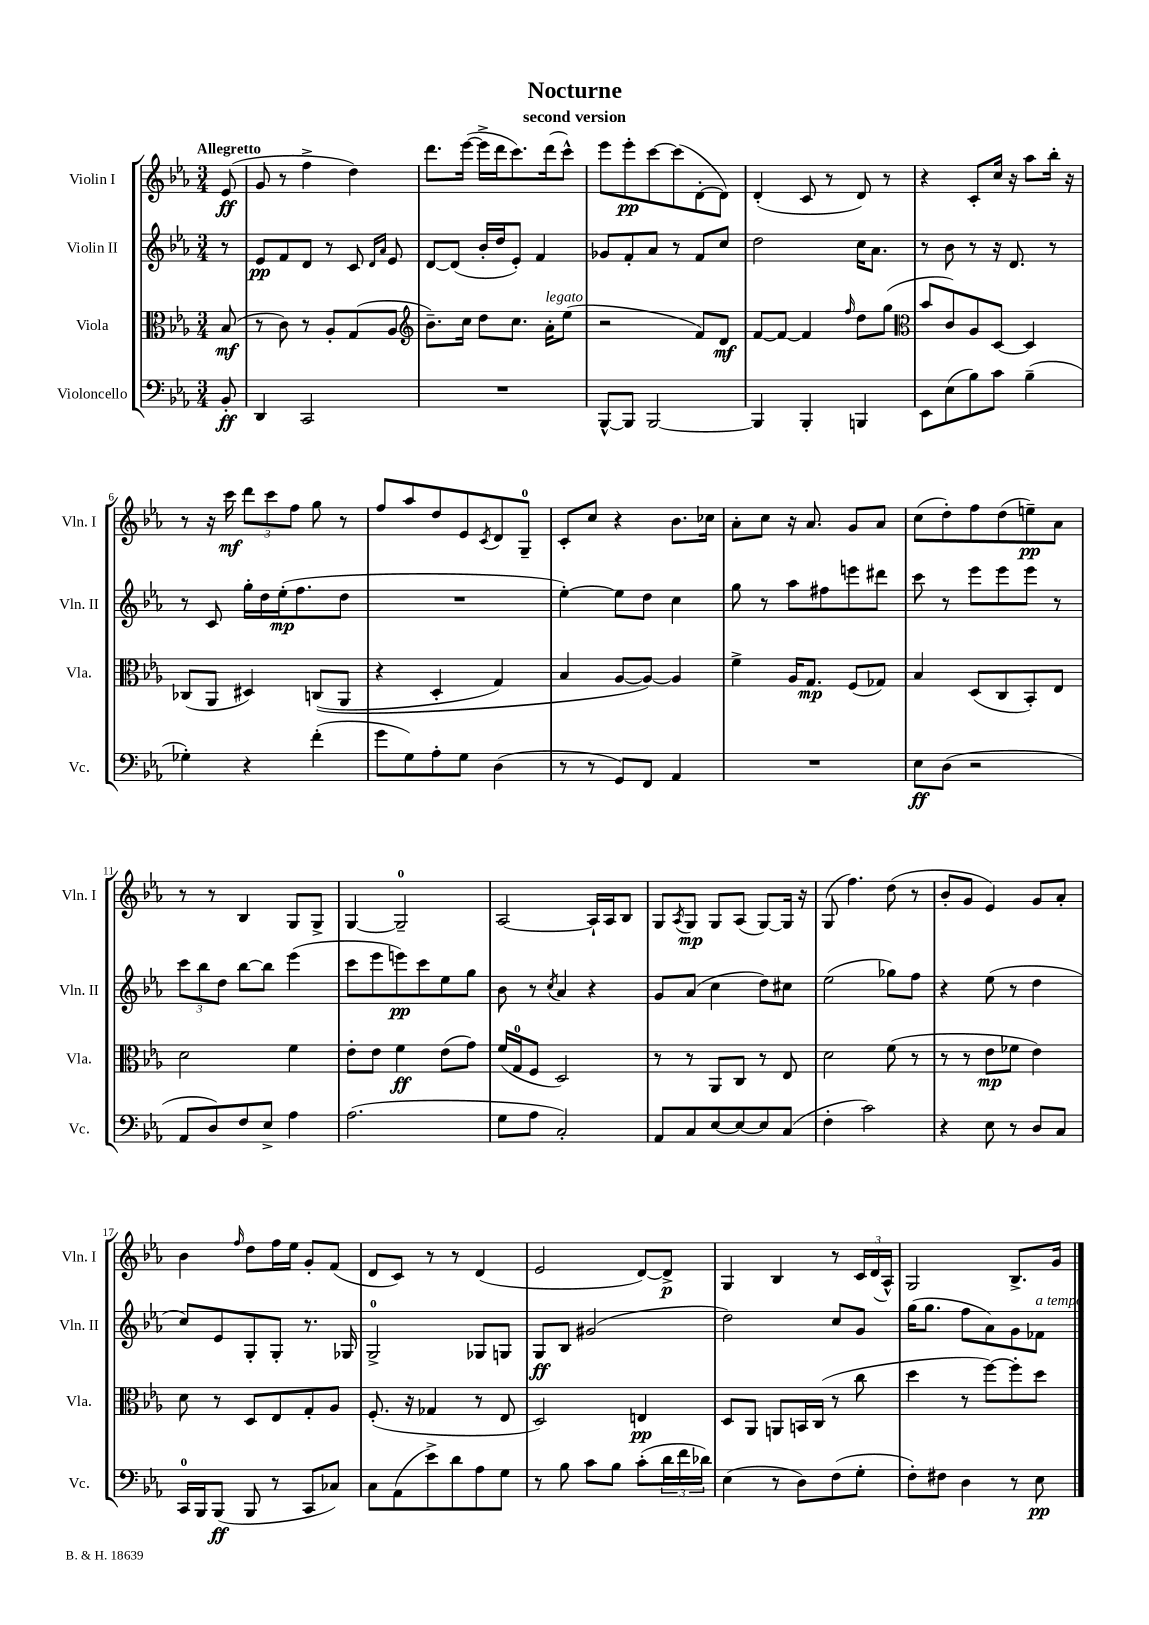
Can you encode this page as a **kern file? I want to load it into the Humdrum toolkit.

**kern	**kern	**kern	**kern
*staff4	*staff3	*staff2	*staff1
*clefF4	*clefC3	*clefG2	*clefG2
*k[b-e-a-]	*k[b-e-a-]	*k[b-e-a-]	*k[b-e-a-]
*M3/4	*M3/4	*M3/4	*M3/4
8BB-'	(8B-	8r	(8e-
=	=	=	=
4DD	8r	8e-	8g
.	8c)	8f	8r
2CC	8r	8d	4ff^
.	8A-'	8r	.
.	(8G	8c	4dd)
.	.	16qqd	.
.	.	16qqa-	.
.	8A-	8e-	.
=	=	=	=
*	*clefG2	*	*
2.r	8.b-~)	[8d	8.ddd
.	.	(8d]	.
.	16cc	.	([16eee-
.	8dd	16b-'	16eee-^]
.	.	16dd	16ddd
.	8.cc	8e-')	8.ccc)
.	.	4f	.
.	16a-'	.	(16ddd
.	(8ee-	.	8ccc^^)
=	=	=	=
[8BBB-^^	2r	8g-	8eee-
8BBB-]	.	8f'	8eee-'
[2BBB-	.	8a-	[8ccc
.	.	8r	(8ccc]
.	8f)	8f	[8d'
.	8d	8cc	8d])
=	=	=	=
4BBB-]	[8f	2dd	(4d'
.	8f_	.	.
4BBB-'	4f]	.	8c
.	.	.	8r
.	16qqff	.	.
4BBB	8dd	16cc	8d)
.	.	8.a-	.
.	(8gg	.	8r
=	=	=	=
*	*clefC3	*	*
8EE-	8b-	8r	4r
(8E-	8c)	8b-	.
8B-)	8A-	8r	8c'
8c	[8D	16r	16cc
.	.	8.d	16r
(4B-~	4D]	.	8aa-
.	.	8r	16bb-'
.	.	.	16r
=	=	=	=
4G-')	(8C-	8r	8r
.	8AA-	8c	16r
.	.	.	16ccc
4r	4D#)	16gg'	12ddd
.	.	16dd	.
.	.	.	12ccc
.	.	(16ee-'	.
.	.	.	12ff
.	.	8.ff	.
(4f'	&((8C	.	8gg
.	8AA-	8dd	8r
=	=	=	=
8g	4r	2.r	8ff
8G)	.	.	8aa-
8A-'	4D'	.	8dd
8G	.	.	8e-
.	.	.	8qc
(4D	4G)	.	8d
.	.	.	8G~
=	=	=	=
8r	4B-	[4ee-')	8c'
8r	.	.	8cc
8GG)	[8A-	8ee-]	4r
8FF	8A-_&)	8dd	.
4AA-	4A-]	4cc	8.b-
.	.	.	16cc-
=	=	=	=
2.r	4f^	8gg	8a-'
.	.	8r	8cc
.	16A-	8aa-	16r
.	8.G	.	8.a-
.	.	8ff#	.
.	(8F	8eee	8g
.	8G-)	8ddd#	8a-
=	=	=	=
8E-	4B-	8ccc	(8cc
(8D	.	8r	8dd')
2r	(8D	8eee-	8ff
.	8C	8eee-	(8dd
.	8BB-')	8eee-	8ee~)
.	8E-	8r	8a-
=	=	=	=
8AA-	2d	12ccc	8r
.	.	12bb-	.
8D)	.	.	8r
.	.	12dd	.
8F	.	[8bb-	4B-
8E-^	.	8bb-]	.
4A-	4f	(4eee-	8G
.	.	.	8G^
=	=	=	=
(2.A-	8e-'	8ccc	[4G
.	8e-	8eee-	.
.	4f	8eee)	2G~]
.	.	8ccc	.
.	(8e-	8ee-	.
.	8g)	8gg	.
=	=	=	=
8G	(16f	8b-	[2A-
.	16G	.	.
8A-	8F	8r	.
.	.	8qcc	.
2C')	2D)	4a-	.
.	.	4r	16A-`]
.	.	.	16A-
.	.	.	8B-
=	=	=	=
8AA-	8r	8g	8G
.	.	.	8qA-
8C	8r	(8a-	8G
[8E-	8AA-	4cc	8G
8E-_	8C	.	(8A-
8E-]	8r	8dd)	[8G)
(8C	8E-	8cc#	16G]
.	.	.	16r
=	=	=	=
4F'	2d	(2ee-	(8G
.	.	.	4.ff)
2c)	.	.	.
.	(8f	8gg-)	(8dd
.	8r	8ff	8r
=	=	=	=
4r	8r	4r	8b-'
.	8r	.	8g
8E-	8e-	(8ee-	4e-)
8r	8f-	8r	.
8D	4e-)	4dd	8g
8C	.	.	8a-'
=	=	=	=
16CC	8d	8cc)	4b-
16BBB-	.	.	.
(8BBB-	8r	8e-	.
.	.	.	16qqff
8BBB-	8D	8G'	8dd
8r	8E-	8G'	16ff
.	.	.	16ee-
8CC	8G'	8.r	8g'
8C-)	8A-	.	(8f
.	.	16G-	.
=	=	=	=
8C	(8.F'	2G^	8d
(8AA-	.	.	8c)
.	16r	.	.
8e-^)	4G-	.	8r
8d	.	.	8r
8A-	8r	8G-	(4d
8G	8E-	8G	.
=	=	=	=
8r	2D)	8G	2e-
8B-	.	8B-	.
8c	.	(2g#	.
8B-	.	.	.
(8c'	4E	.	[8d)
24d	.	.	8d^]
24f	.	.	.
24d-)	.	.	.
=	=	=	=
(4E-	8D	2dd)	4G
.	8AA-	.	.
8r	8AA	.	4B-
8D)	16BB	.	.
.	(16C	.	.
(8F	8r	8cc	8r
8G'	8cc	8g	24c
.	.	.	(24d
.	.	.	24A-^^)
=	=	=	=
8F')	4dd	(16gg	2G
.	.	8.gg	.
8F#	.	.	.
4D	8r	8ff	.
.	[8ff)	8a-)	.
8r	8ff']	8g	8.B-^
8E-	8dd	8f-	.
.	.	.	16g
==	==	==	==
*-	*-	*-	*-
